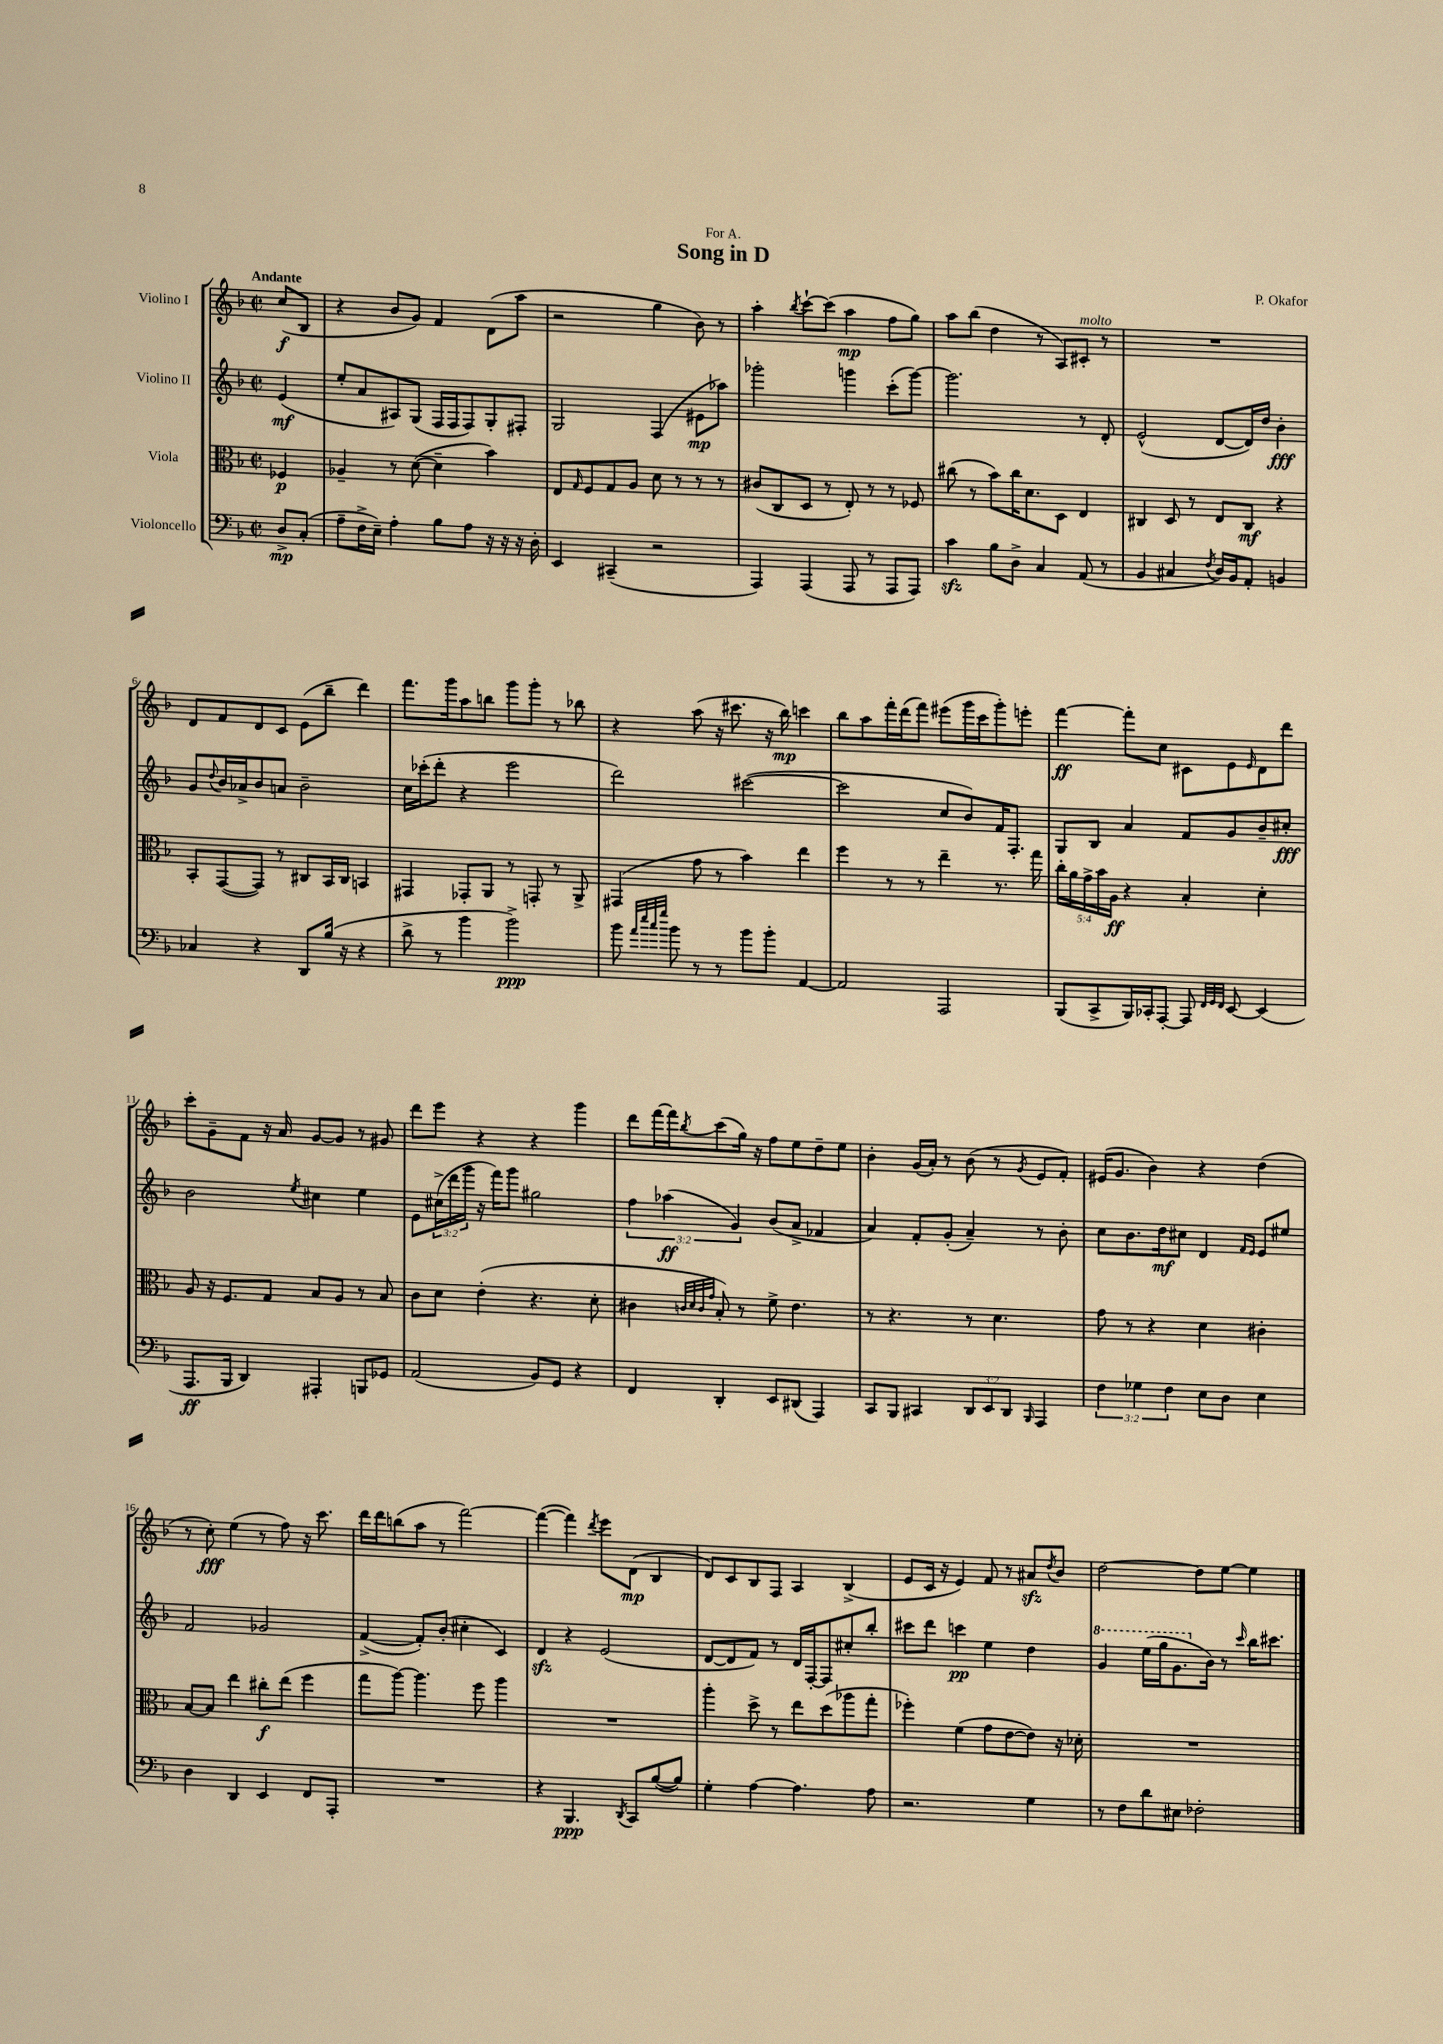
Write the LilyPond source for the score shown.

\header { title = "Song in D" composer = "P. Okafor" dedication = "For A." }
<<
\new StaffGroup <<
\new Staff = "s0" \with { instrumentName = "Violino I" } {
    \clef treble \key f \major \defaultTimeSignature \time 2/2 \partial 4 \tempo "Andante"
    c''8\f( bes8 |
    r4 bes'8 g'8) f'4 d'8( a''8 |
    r2 g''4 bes'8) r8 |
    a''4-. \acciaccatura { bes''8 } c'''8~-! c'''8( a''4\mp f''8 g''8) |
    a''8 bes''8( d''4 r8 a8) cis'8-.^\markup { \italic "molto" } r8 |
    R1 |
    d'8 f'8 d'8 c'8 e'8( bes''8-- d'''4) |
    f'''8. g'''16 a''8 b''8 g'''8 g'''8-. r8 bes''8 |
    r4 a''8( r16 cis'''8. r16 bes''16\mp) c'''4 |
    bes''8 a''8 f'''16-. d'''16( f'''8) eis'''8( g'''16 c'''16 g'''8-.) e'''8-. |
    f'''4~\ff f'''8-. c''8 cis'8 e'8 \grace { e'16 } d'8 d'''8 |
    c'''8-. g'8-- f'8 r16 a'16 g'8~ g'8 r8 gis'8 |
    d'''8 e'''8 r4 r4 g'''4 |
    d'''8 f'''16~ f'''16 \acciaccatura { bes''8 } c'''8( g''16) r16 f''8 e''8 d''8-- e''8 |
    bes'4-. g'16( a'16-.) r8 bes'8( r8 \acciaccatura { g'8 } e'8 f'8-.) |
    eis'16( g'8. bes'4) r4 d''4( |
    r8 c''8-.\fff) e''4( r8 f''8) r16 c'''8. |
    d'''16 d'''16 b''8( a''8 r8 f'''2~) |
    f'''4~( f'''4) \acciaccatura { d'''8 } e'''8 d'8\mp( bes4 |
    d'8) c'8 bes8 f8 a4 bes4->( |
    e'8 c'16 r16 e'4) f'8 r8 ais'8\sfz \acciaccatura { d''8 } bes'8 |
    d''2~ d''8 e''8~ e''4 \bar "|." |
}
\new Staff = "s1" \with { instrumentName = "Violino II" } {
    \clef treble \key f \major \defaultTimeSignature \time 2/2 \override Staff.TupletNumber.text = #tuplet-number::calc-fraction-text \partial 4
    e'4\mf( |
    e''8-. a'8 ais8) g8( f16 f16 f8) g8-. fis8-. |
    g2 f4( eis'8\mp aes''8) |
    ges'''2-. g'''4 c'''8-.( g'''8~) |
    g'''2. r8 d'8-. |
    e'2-^( d'8~ d'16) d''16 bes'4-.\fff |
    g'8 \appoggiatura { d''8 } bes'16 aes'16-> bes'8 a'8 bes'2-- |
    c''16 ces'''16-.( d'''8-. r4 e'''2 |
    d'''2) cis'''2~( |
    cis'''2 c''8 bes'8) f'16 f8.-. |
    g8 bes8 a'4 f'8 g'8 bes'8-- cis''8-.\fff |
    bes'2 \acciaccatura { e''8 } cis''4 e''4 |
    e'8 \tuplet 3/2 { cis''16->( d'''16 g'''16 } r16 f'''16) g'''8 gis''2 |
    \tuplet 3/2 { f''4 aes''4\ff( g'4) } bes'8( a'8-> fes'4 |
    a'4) f'8-. g'8-.( a'4--) r8 bes'8-. |
    c''8 bes'8. d''16\mf cis''8 d'4 \grace { f'16 e'16 } e'8 eis''8 |
    f'2 ges'2 |
    f'4~->( f'8-.) bes'8-.( cis''4-. c'4) |
    d'4\sfz r4 e'2( |
    d'8~ d'8 f'8) r8 d'16 f16~-. f8 cis''8-. bes''8-. |
    cis'''8 d'''8 c'''4\pp e''4 d''4 |
    \ottava #1 g''4 e'''16( g'''16 g''8. \ottava #0 bes'16) r8 \grace { c'''16 } bes''16 cis'''8. \bar "|." |
}
\new Staff = "s2" \with { instrumentName = "Viola" } {
    \clef alto \key f \major \defaultTimeSignature \time 2/2 \override Staff.TupletNumber.text = #tuplet-number::calc-fraction-text \partial 4
    fes4\p |
    aes4-- r8 d'8~( d'4-- bes'4) |
    e8 \grace { g16 } f8 g8 a8 d'8 r8 r8 r8 |
    cis'8( c8 d8 r8 e8-.) r8 r8 fes8 |
    cis''8( r8 bes'8) cis''16 d'8. d8 e4 |
    cis4 d8 r8 e8 cis8\mf r4 |
    bes,8-. g,8~( g,8) r8 cis8 bes,16 cis16 b,4 |
    gis,4 ges,8-. a,8 r8 g,8-. r8 a,8-> |
    gis,4( g'8 r8 bes'4) e''4 |
    f''4 r8 r8 e''4-- r8. g''16 |
    \tuplet 5/4 { c''16-. a'16 g'16-> bes'16 a16\ff } r4 bes4-. d'4-. |
    a8 r16 f8. g8 bes8 a8 r8 bes8 |
    c'8 d'8 e'4-.( r4. d'8-. |
    cis'4 \grace { c'32 d'32 c'32 g'32 } bes8-.) r8 f'8-> e'4. |
    r8 r4. r8 d'4. |
    g'8 r8 r4 d'4 cis'4-. |
    bes8~ bes8 e''4 cis''8-.\f e''8( f''4 |
    g''8 a''8~) a''4. f''8 a''4 |
    R1 |
    a''4-. d''8-> r8 e''8 d''8( aes''8 g''8-. |
    fes''4-.) f'4( g'8 e'8~ e'8) r16 des'16-. |
    R1 \bar "|." |
}
\new Staff = "s3" \with { instrumentName = "Violoncello" } {
    \clef bass \key f \major \defaultTimeSignature \time 2/2 \override Staff.TupletNumber.text = #tuplet-number::calc-fraction-text \partial 4
    d8->\mp c8-.( |
    a8-- f16-> e16--) a4-. bes8 a8 r16 r16 r16 d16-. |
    e,4 cis,4--( r2 |
    a,,4) a,,4( a,,8 r8 a,,8 a,,8) |
    c'4\sfz bes8 d8-> c4 a,8( r8 |
    bes,4 cis4 \acciaccatura { f8 } d16) bes,16 a,8-. b,4 |
    ces4 r4 d,8 bes16( r16 r4 |
    d'8-> r8 bes'4 bes'2->\ppp) |
    bes'8 \grace { a'32 e''32 c''32 g''32 } bes'8 r8 r8 bes'8 bes'8-. a,4~ |
    a,2 a,,2 |
    bes,,8( c,8-> bes,,16) ces,16-. a,,8~-. a,,8 \grace { f,32 g,32 f,32 } e,8~ e,4( |
    a,,8.\ff bes,,16 d,4) ais,,4-. b,,8 ges,8 |
    a,2( bes,8) g,8 r4 |
    f,4 d,4-. e,8 dis,8( a,,4) |
    c,8 bes,,8 cis,4 \tuplet 3/2 { d,8 e,8 d,8 } \grace { bes,,16 } a,,4 |
    \tuplet 3/2 { f4 ges4 f4 } e8 d8 e4 |
    d4 d,4 e,4 f,8 a,,8-. |
    R1 |
    r4 bes,,4.\ppp \acciaccatura { d,8 } c,8 bes8~( bes8) |
    g4-. a4~ a4. a8 |
    r2. g4 |
    r8 f8 d'8 eis8 fes2-. \bar "|." |
}
>>
>>
